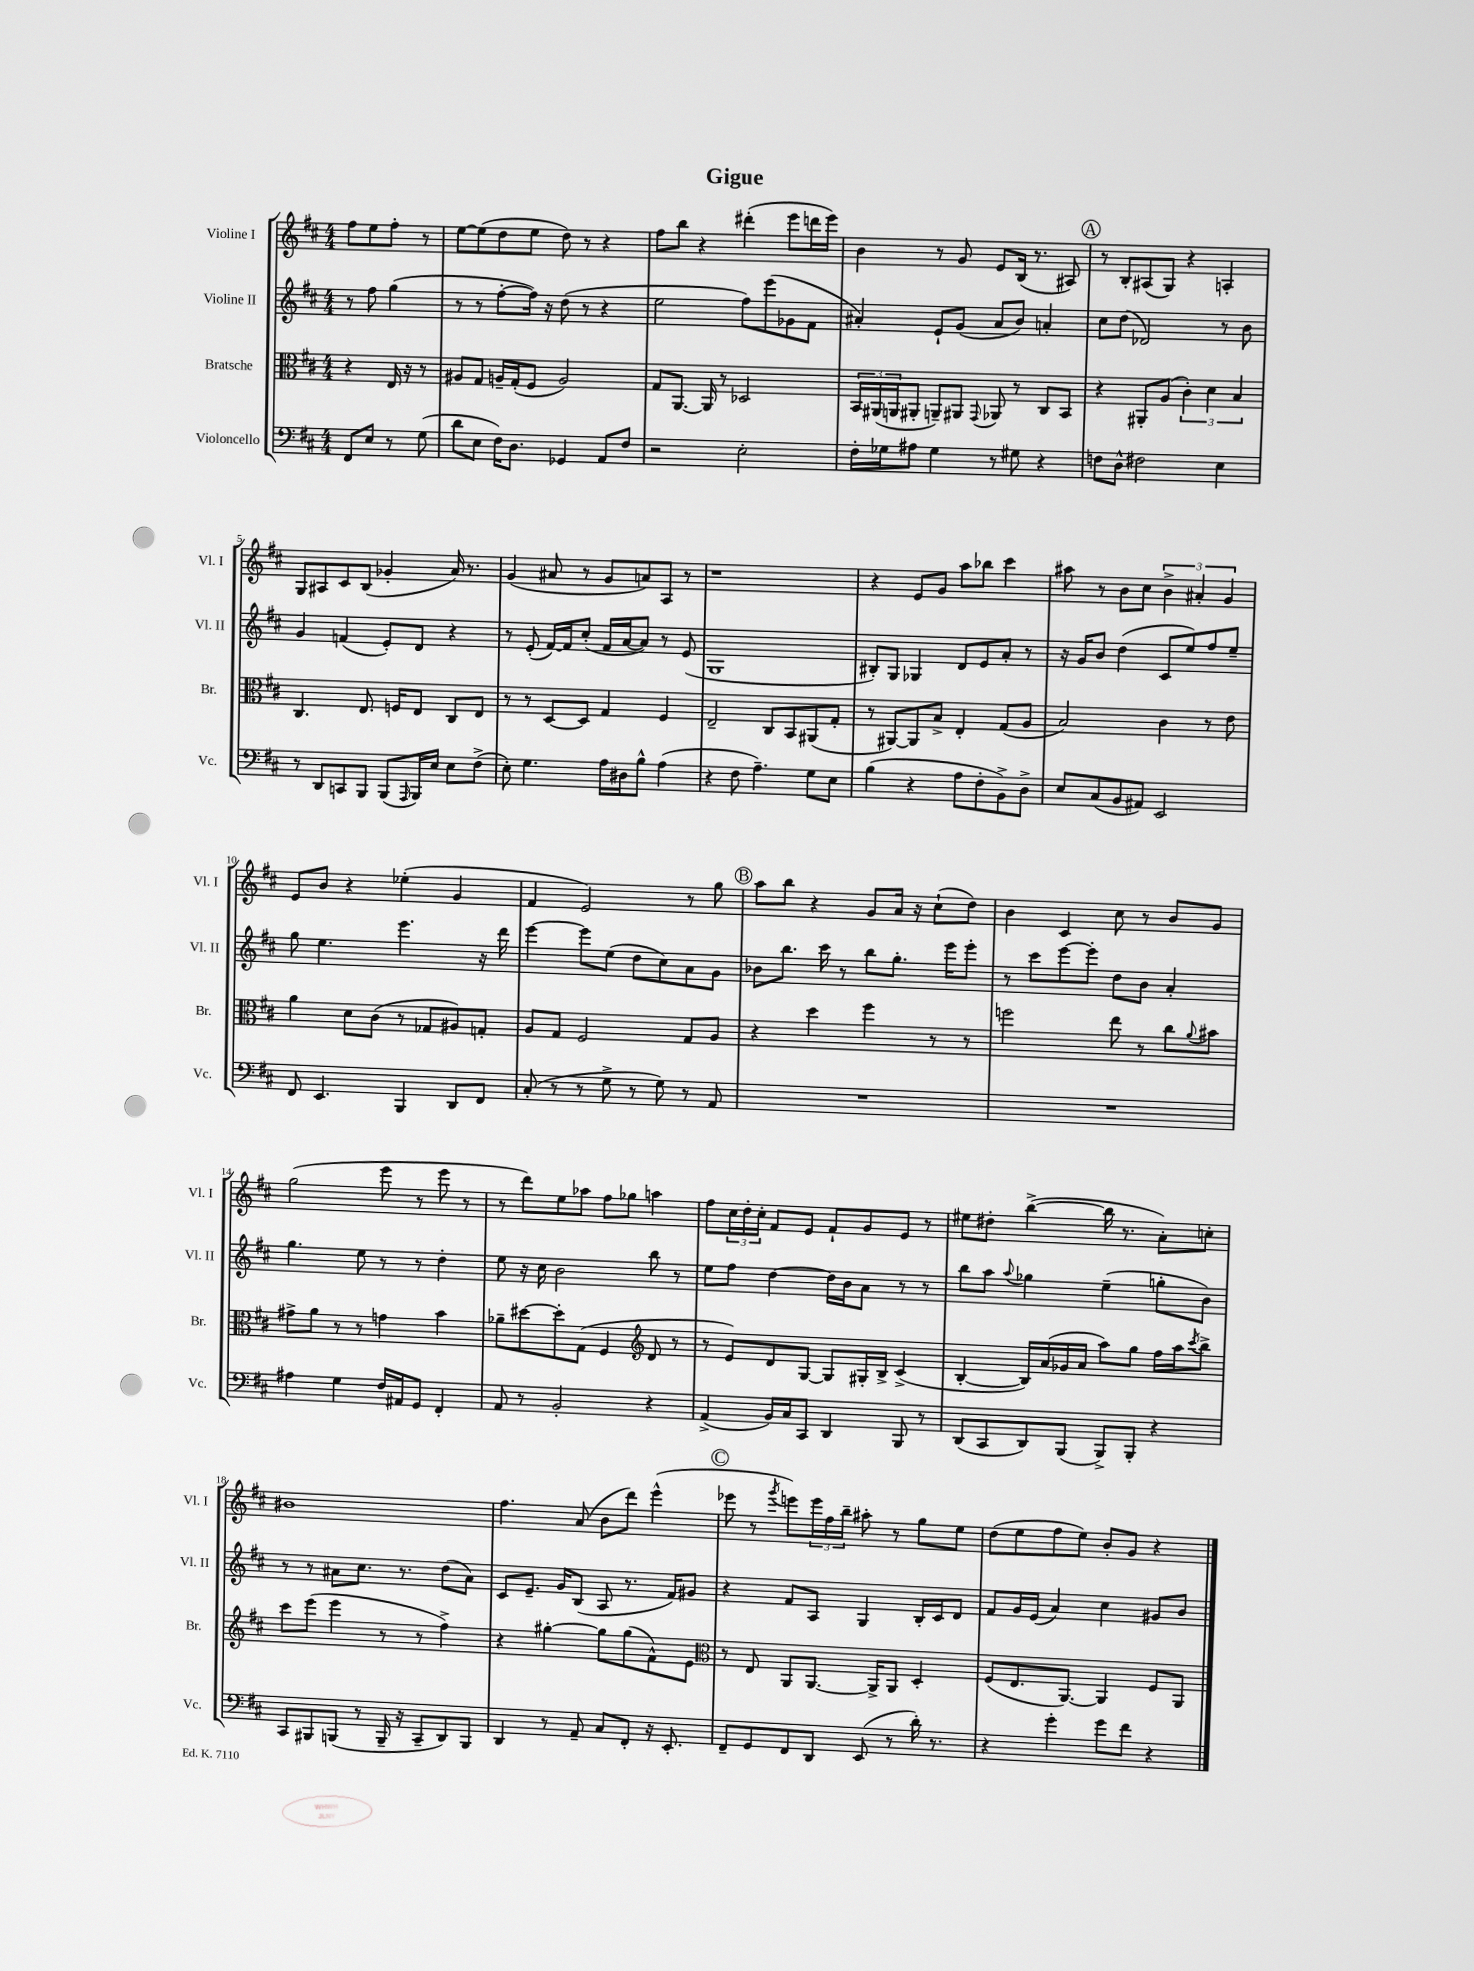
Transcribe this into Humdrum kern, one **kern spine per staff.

**kern	**kern	**kern	**kern
*part4	*part3	*part2	*part1
*staff4	*staff3	*staff2	*staff1
*I"Violoncello	*I"Bratsche	*I"Violine II	*I"Violine I
*I'Vc.	*I'Br.	*I'Vl. II	*I'Vl. I
*clefF4	*clefC3	*clefG2	*clefG2
*k[f#c#]	*k[f#c#]	*k[f#c#]	*k[f#c#]
*M4/4	*M4/4	*M4/4	*M4/4
=	=	=	=
8FF#/L	4r	8r	8ff#\L
8E/J	.	8ff#\	8ee\
8r	16E/	(4gg\	8ff#'\J
.	16r	.	.
(8G\	8r	.	8r
=1	=1	=1	=1
8d\L	8A#X/L	8r	[8ee\L
8E\J	8G/J	8r	(8ee\]
16F#\KL)	16An~/LL	[8ff#'\L	8dd\
8.D\J	(16G'/J	.	.
.	8F#/J	16ff#\Jk])	8ee\J
.	.	16r	.
4GG-X/	2A/)	(8dd\	8dd\)
.	.	8r	8r
8AA/L	.	4r	4r
8F#/J	.	.	.
=2	=2	=2	=2
2r	8G/L	2ee\	8ff#\L
.	[8.AA/J	.	8bb\J
.	.	.	4r
.	16AA/]	.	.
.	8r	.	.
2E'\	2D-X/	8ff#\L)	(4ddd#X'\
.	.	(8eee\	.
.	.	8g-X\	8eee\L
.	.	8f#\J	16dddn\L
.	.	.	16eee\JJ)
=3	=3	=3	=3
16F#'\LL	24BB/LL	4a#X'/)	4b\
.	(24AA#X/	.	.
16G-X\J	.	.	.
.	24AAn/J	.	.
8A#X\J	8AA#X'/J	.	.
4G-\	8AAn~/L)	8e`/L	8r
.	8AA#X/J	(8g/J	8g/
.	8qqGG/	.	.
8r	8AA-X/	8a#/L	8e/L
8G#X\	8r	8b/J)	(16B/Jk
.	.	.	8.r
4r	8C#/L	4an'/	.
.	8BB/J	.	8A#X/)
!!LO:REH:place=s1:t=A
=4	=4	=4	=4
8Fn\L	4r	8cc#\L	8r
8D^^\J	.	(8dd\J	8B'/L
2F#X\	8AA#X'/L	2d-X/)	(8A#X/
.	(8A/J	.	8G/J)
.	6c#'\)	.	4r
.	6d\	.	.
4E\	.	8r	4An'/
.	6B/	.	.
.	.	8b\	.
!!LO:LB:g=z
=5	=5	=5	=5
8r	4.C#/	4g/	8G/L
8DD/L	.	.	8A#X/
8CCn/	.	(4fn/	8c#/
8BBB/J	8.E/	.	(8B/J
(8BBB/L	.	8e'/L)	4g-X'/
.	16Fn/KL	.	.
16qqAAA/	.	.	.
16BBB/L)	8E/J	8d/J	.
16E/JJ	.	.	.
8E\L	8C#/L	4r	16a/)
.	.	.	8.r
(8F#^\J	8E/J	.	.
=6	=6	=6	=6
8E'\)	8r	8r	(4g/
4.G\	8r	(8e'/	.
.	[8D/L	[16f#/LL)	8a#X/
.	.	16f#/J]	.
.	8D/J]	(8cc#'/J	8r
16A\LL	4G/	16f#/LL	8g/L
16D#X\J	.	[16a/J	.
8B^^\J	.	8a/J])	8an/)
(4A\	4F#/	8r	8A/J
.	.	(8e/	8r
=7	=7	=7	=7
4r	2E~/	1G	1r
8F#\	.	.	.
4.A~\)	.	.	.
.	8C#/L	.	.
.	8BB/	.	.
8G\L	(8AA#X/	.	.
8E\J	8G'/J	.	.
=8	=8	=8	=8
(4B\	8r	8B#X'/L)	4r
.	[8AA#X/L)	8G/J	.
4r	8AA#/]	4G-X/	8e/L
.	8B^/J	.	8g/J
8A\L	4E'/	8d/L	8aa\L
8F#'\	.	8e/	8bb-X\J
8BB^\)	(8G/L	8a'/J	4ccc#\
8D^\J	8A/J	8r	.
=9	=9	=9	=9
8E/L	2B/)	16r	8aa#X\
.	.	16g/KL	.
(8C#/	.	8b/J	8r
8BB/	.	(4dd\	8b\L
8AA#X/J)	.	.	8cc#\J
2EE/	4c#\	8c#/L	6b^\
.	.	8ee/)	.
.	.	.	6a#X'/
.	8r	8ff#/	.
.	.	.	6g/
.	8e\	8ee~/J	.
!!LO:LB:g=z
=10	=10	=10	=10
8FF#/	4a\	8gg\	8e/L
4.EE/	.	4.ee\	8b/J
.	8d\L	.	4r
.	(8c#\J	.	.
4BBB/	8r	4.eee\	(4ee-X'\
.	8G-X/L	.	.
8DD/L	8A#X/)	.	4g/
8FF#/J	8Gn'/J	16r	.
.	.	16ddd\	.
=11	=11	=11	=11
(8C#'/	8A/L	[4eee\	4f#/
8r	8G/J	.	.
8r	2F#/	8eee\L]	2e/)
8G^\	.	(8ee\J	.
8r	.	8dd\L	.
8G\)	.	8cc#\)	.
8r	8G/L	8a\	8r
8AA/	8A/J	8g\J	8gg\
!!LO:REH:place=s1:t=B
=12	=12	=12	=12
1r	4r	8b-X\L	8aa\L
.	.	8.bb\J	8bb\J
.	4dd\	.	4r
.	.	16ccc#\	.
.	.	8r	.
.	4ff#\	8bb\L	8g/L
.	.	8.gg'\J	16a/Jk
.	.	.	16r
.	8r	.	(8cc#`\L
.	.	16eee\KL	.
.	8r	8eee'\J	8dd\J)
=13	=13	=13	=13
1r	2ffn\	8r	4b\
.	.	8ccc#\L	.
.	.	[8eee\	4c#/
.	.	8eee'\J]	.
.	8ee\	8dd\L	8cc#\
.	8r	8b\J	8r
.	8cc#\L	4a'/	8b/L
.	8qqa/	.	.
.	8b#X\J	.	8g/J
!!LO:LB:g=z
=14	=14	=14	=14
4A#X\	8g#X^\L	4.gg\	(2gg\
.	8a\J	.	.
4G\	8r	.	.
.	8r	8ee\	.
16F#/LL	4gn\	8r	8eee\
16AA#X/J	.	.	.
8GG/J	.	8r	8r
4FF#'/	4b\	4dd'\	8eee\
.	.	.	8r
=15	=15	=15	=15
8AA/	8a-X~\L	8ee\	8r
8r	[8dd#X\	16r	8ddd\L)
.	.	16cc#\	.
2BB'/	8dd#'\]	2b\	8ee\
.	(8G\J	.	8aa-X\J
.	4F#/	.	8ff#\L
.	.	.	8gg-X\J
*	*clefG2	*	*
4r	8d/	8bb\	4aan\
.	8r	8r	.
=16	=16	=16	=16
(4AA^/	8r	8ee\L	8ff#\L
.	8e/L)	8ff#\J	24cc#\L
.	.	.	24dd'\
.	.	.	24cc#'\JJ
16BB/LL)	8d/	[4dd\	8f#/L
16C#/J	.	.	.
8CC#/J	[8G/J	.	8e/J
4DD/	8G/L]	16dd\LL]	8f#`/L
.	.	16b\J	.
.	16G#X'/L	8a\J	8g/
.	16B^/JJ	.	.
8BBB/	(4c#^/	8r	8e/J
8r	.	8r	8r
=17	=17	=17	=17
(8DD/L	[4B'/	8bb\L	8ee#X\L
8CC#/	.	8aa\J	8dd#X'\J
.	.	8qqaa/	.
8DD/)	16B/LL])	4gg-X\	([4bb^\
.	(16a/	.	.
(8BBB/J	16g-X/	.	.
.	16a/JJ	.	.
8BBB^/L)	8aa\L)	(4ee~\	16bb\]
.	.	.	8.r
8BBB'/J	8gg\J	.	.
4r	16ff#\LL	8ggn'\L	8a'\L)
.	16aa\J	.	.
.	8qccc#/	.	.
.	8bb^\J	8b\J)	8ccn'\J
!!LO:LB:g=z
=18	=18	=18	=18
8CC#/L	8ccc#\L	8r	1b#X
8BBB#X/	(8eee\J	8r	.
(8BBBn/J	4eee\	8a#X\L	.
8r	.	8.cc#\J	.
16BBB~/	8r	.	.
16r	.	8.r	.
8CC#~/L	8r	.	.
8DD/)	4ff#^\)	(8dd\L	.
8BBB/J	.	8a#\J)	.
=19	=19	=19	=19
4DD/	4r	8c#/L	4.ff#\
.	.	8.e~/J	.
8r	[4gg#X'\	.	.
.	.	16g/KL	.
8AA~/	.	(8B/J	(8a/
8C#/L	8gg#\L]	8A/	8b\L
8FF#'/J	(8gg#\	8.r	8ddd\J)
16r	8f#^^\)	.	(4eee^^\
8.EE'/	.	16f#/KL)	.
.	8e\J	8g#X/J	.
!!LO:REH:place=s1:t=C
=20	=20	=20	=20
*	*clefC3	*	*
8FF#~/L	8r	4r	8eee-X\
8GG/	8E/	.	8r
.	.	.	8qggg/
8FF#/	8AA/L	8f#/L	8eeen\L)
8DD/J	[8.AA/J	8A/J	24eee\L
.	.	.	24ff#\
.	.	.	24bb~\JJ
(8EE/	.	4G/	8aa#X'\
.	16AA^/KL]	.	.
8r	8AA/J	.	8r
16d'\)	4D'/	16B'/LL	8gg\L
8.r	.	16c#/J	.
.	.	8d/J	8ee\J
=21	=21	=21	=21
4r	(8F#/L	8f#/L	(8dd\L
.	8.E/	16g/L	8ee\
.	.	(16e/JJ	.
4g'\	.	4a/)	8ff#\
.	[8.AA/J)	.	.
.	.	.	8ee\J)
8g\L	4AA/]	4cc#\	8b'/L
8f#\J	.	.	8g/J
4r	8F#/L	8g#X/L	4r
.	8AA/J	8b/J	.
==	==	==	==
*-	*-	*-	*-
